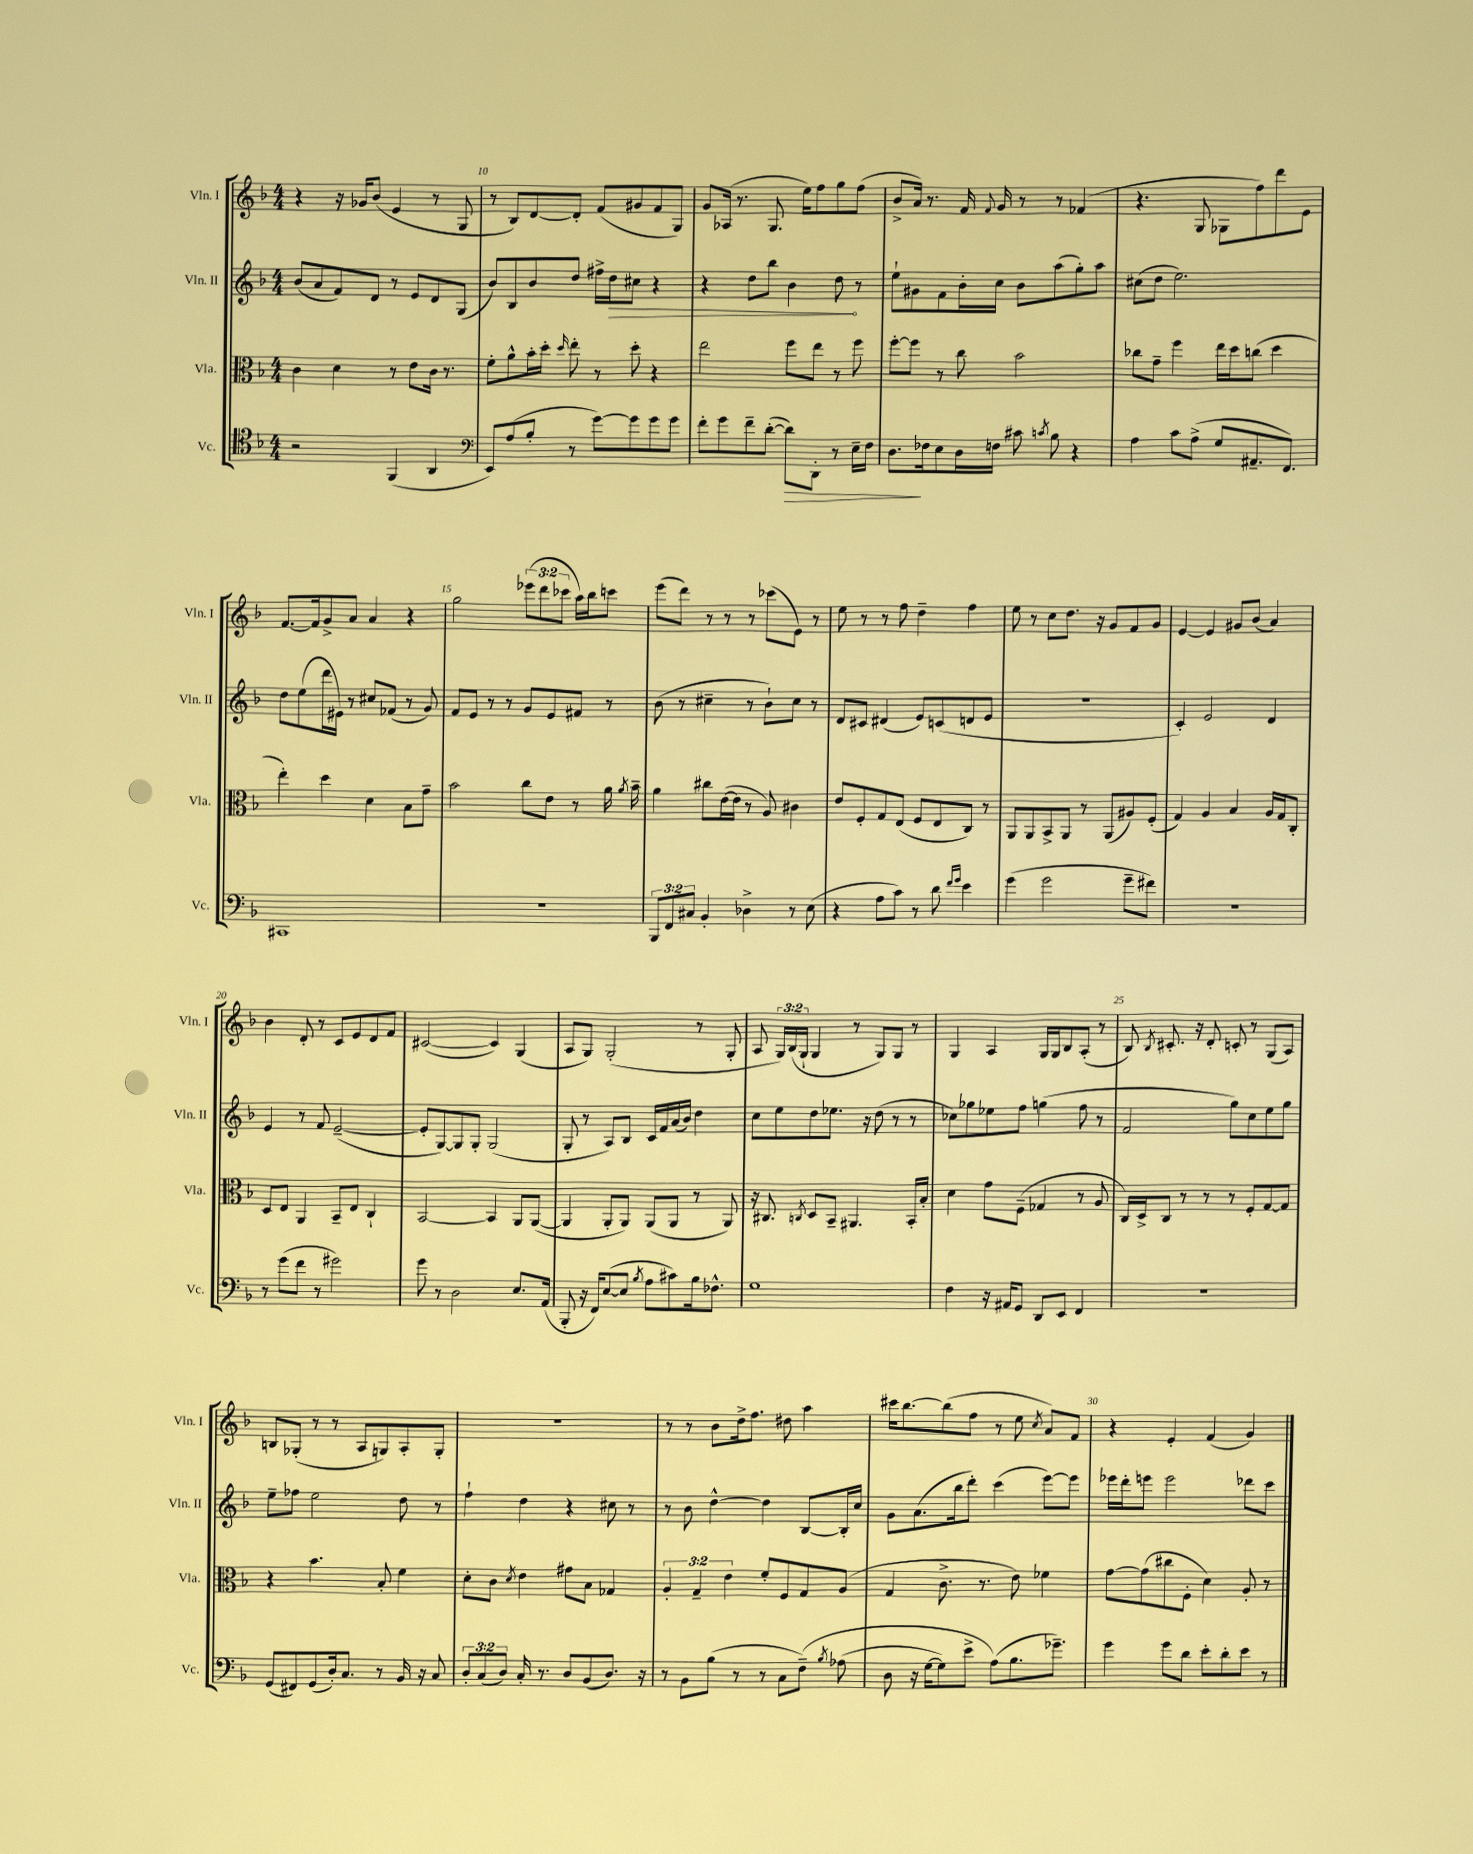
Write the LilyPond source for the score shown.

<<
\new StaffGroup <<
\new Staff = "s0" \with { instrumentName = "Vln. I" shortInstrumentName = "Vln. I" } {
    \clef treble \key f \major \numericTimeSignature \time 4/4 \override Staff.TupletNumber.text = #tuplet-number::calc-fraction-text
    \autoBeamOff r4 r16 ges'16[ bes'8]( e'4 r8 g8 |
    r8 bes8[) d'8~ d'8]-. f'8[( gis'8 f'8 g8]) |
    g'8[ aes16]( r8. g8. e''16[) f''8 g''8 f''8]( |
    bes'8[-> a'16]) r8. f'16 \appoggiatura { f'8 } g'16 r8 r8 fes'4( |
    r4. g8 ges8[ f''8) d'''8 e'8] |
    f'8.[~ f'16 g'8-> a'8] a'4 r4 |
    g''2 \tuplet 3/2 { ees'''8[( d'''8 ces'''8] } a''16[) bes''16 c'''8] |
    e'''8[( d'''8]) r8 r8 r8 ces'''8[( e'8]) r8 |
    e''8 r8 r8 f''8 d''4-- f''4 |
    e''8 r8 c''8[ d''8.] r16 g'8[ f'8 g'8] |
    e'4~ e'4 gis'8[ bes'8]( a'4) |
    bes'4 d'8-. r8 c'8[ e'8 d'8 f'8] |
    cis'2~( cis'4) g4( |
    a8[ g8]) g2-.( r8 g8-. |
    a8 \tuplet 3/2 { g16[) bes16( g16]-! } g4 r8 g8[) g8] r8 |
    g4 a4 g16[ g16 bes8 a8]-.( r8 |
    bes8) \acciaccatura { bes8 } cis'8.-. r16 d'8-. c'8-. r8 g8[( a8]) |
    b8[ ges8]-.( r8 r8 a8[ g8) a8-. g8]-. |
    R1 |
    r8 r8 bes'8[ d''16-> f''8.] dis''8 a''4 |
    cis'''16[ bes''8.~ bes''8( f''8] r8 e''8 \acciaccatura { c''8 } a'8[) f'8] |
    r4 e'4-. f'4( g'4) \bar "|." |
}
\new Staff = "s1" \with { instrumentName = "Vln. II" shortInstrumentName = "Vln. II" } {
    \clef treble \key f \major \numericTimeSignature \time 4/4
    \autoBeamOff bes'8[( a'8 f'8) d'8] r8 e'8[ d'8 g8]( |
    bes'8[) bes8 bes'8 d''8] fis''16[-> \once \override Hairpin.circled-tip = ##t d''16\> cis''8] r4 |
    r4 d''8[ bes''8] bes'4 d''8\! r8 |
    e''8[-! gis'8 f'8 bes'16-. c''16] bes'8[ a''8( g''8-.) a''8] |
    cis''8[( d''8] e''2.) |
    d''8[ e''8( d'''16 eis'16]) r8 cis''8[ fes'8]( r8 g'8) |
    f'8[ e'8] r8 r8 g'8[ e'8 fis'8] r8 |
    bes'8( r8 cis''4-- r8 bes'8[-!) cis''8] r8 |
    d'8[ cis'8] dis'4( e'8[) c'8( d'8 e'8] |
    r1 |
    c'4-.) e'2 d'4 |
    e'4 r8 f'8 e'2~--( |
    e'8[-. g8~) g8 g8]-. g2( |
    g8-. r8 a8[) bes8] c'16[ f'16 a'16( bes'16]) d''4 |
    c''8[ e''8 d''8 ees''8.] r16 d''8( r8 r8 |
    ces''8[) ges''8 ees''8 f''8] g''4( f''8 r8 |
    f'2 g''8[) c''8 e''8 g''8] |
    e''8[-- fes''8] e''2 d''8 r8 |
    f''4-! d''4 r4 cis''8 r8 |
    r8 bes'8 d''4~-^ d''4 bes8[~ bes16-. c''16] |
    g'8[ a'8.( bes''16 d'''8]-.) c'''4( e'''8[~) e'''8] |
    ees'''16[ d'''16-. e'''8] e'''2 des'''8[ c'''8] \bar "|." |
}
\new Staff = "s2" \with { instrumentName = "Vla." shortInstrumentName = "Vla." } {
    \clef alto \key f \major \numericTimeSignature \time 4/4 \override Staff.TupletNumber.text = #tuplet-number::calc-fraction-text
    \autoBeamOff c'4 d'4 r8 e'8[ c'16] r8. |
    f'8[-. a'8-^ bes'16-. d''16]-. \grace { d''16 } e''8-. r8 d''8-. r4 |
    e''2 f''8[ e''8] r8 f''8 |
    f''8[~-. f''8] r8 c''8 bes'2 |
    ces''8[ g'8]-- f''4 e''16[ d''16 c''8]( d''4 |
    e''4-.) d''4 d'4 bes8[ g'8]-- |
    bes'2 c''8[ e'8] r8 a'16 \acciaccatura { a'8 } bes'16-- |
    a'4 cis''8[ e'16~( e'16] r8 a8) cis'4 |
    e'8[ f8-. g8 e8]( f8[ e8 c8]) r8 |
    a,8[ a,8 bes,8-> a,8] r8 a,8[( ais8) f8]-.( |
    g4) a4 bes4 a16[ g16 c8]-. |
    d8[ e8] a,4 bes,8[-- e8] c4-! |
    bes,2~ bes,4 a,8[ a,8]~( |
    a,4 a,8[-. a,8]) a,8[( a,8] r8 a,8) |
    r16 cis8. \acciaccatura { c8 } d8[ bes,8]-- ais,4. bes,16[-. bes16]-. |
    d'4 g'8[ f8]--( ges4 r8 a8 |
    c16[) d16-> c8] r8 r8 r8 f8[-. g8~ g8] |
    r4 bes'4. bes8-. f'4 |
    d'8[-. c'8] \acciaccatura { d'8 } e'4 gis'8[ bes8] ges4 |
    \tuplet 3/2 { a4-. g4-- e'4 } f'8[-. f8 g8 a8]( |
    g4 c'8.-> r8. e'8) fes'4 |
    g'8[~ g'8( cis''8 f8]-. d'4) a8-. r8 \bar "|." |
}
\new Staff = "s3" \with { instrumentName = "Vc." shortInstrumentName = "Vc." } {
    \clef tenor \key f \major \numericTimeSignature \time 4/4 \override Staff.TupletNumber.text = #tuplet-number::calc-fraction-text
    \autoBeamOff r2 f,4( a,4 |
    \clef bass e,8[) a8( bes8]-. r8 g'8[~) g'8 g'8 g'8] |
    f'8[-. g'8 f'8-- d'8]~-.( d'8[\>) d,8]-. r8 e16[-- f16] |
    d8.[\! fes16 e8 d16 f16] cis'8 \acciaccatura { c'8 } bes8 r4 |
    a4 c'8[ a8]->( g8[ ais,8.-- f,8.]) |
    cis,1 |
    R1 |
    \tuplet 3/2 { bes,,8[ f,8 cis8] } bes,4-. des4-> r8 e8( |
    r4 a8[ c'8]) r8 d'8 \grace { f'16[ g'16] } e'4 |
    g'4( g'2 g'8[-- fis'8]) |
    r1 |
    r8 g'8[( f'8] r8 gis'2) |
    g'8 r8 d2 e8.[ a,16]( |
    bes,,8-. r16 f,16[) e8~( e8] \acciaccatura { bes8 } a8[ cis'8) bes16 fes8.]-^ |
    g1 |
    f4 r16 ais,16[ g,8] d,8[ e,8] f,4 |
    r1 |
    g,8[( fis,8) g,8( d16-.) c8.] r8 bes,16 r16 c8 |
    \tuplet 3/2 { d8[-. c8( d8]) } c16-. r8. d8[ bes,8( d8.]) r16 |
    r8 bes,8[ bes8]( r8 r8 c8[ f8]--)\( \acciaccatura { bes8 } aes8( |
    d8 r16 g16[~ g8) e'8]-> a8[(\) bes8. ges'8.]--) |
    g'4 g'8[ d'8] e'8[-. d'8-. e'8] r8 \bar "|." |
}
>>
>>
\layout { \context { \Score currentBarNumber = #9 \override BarNumber.break-visibility = ##(#f #t #t) barNumberVisibility = #(every-nth-bar-number-visible 5) } }
